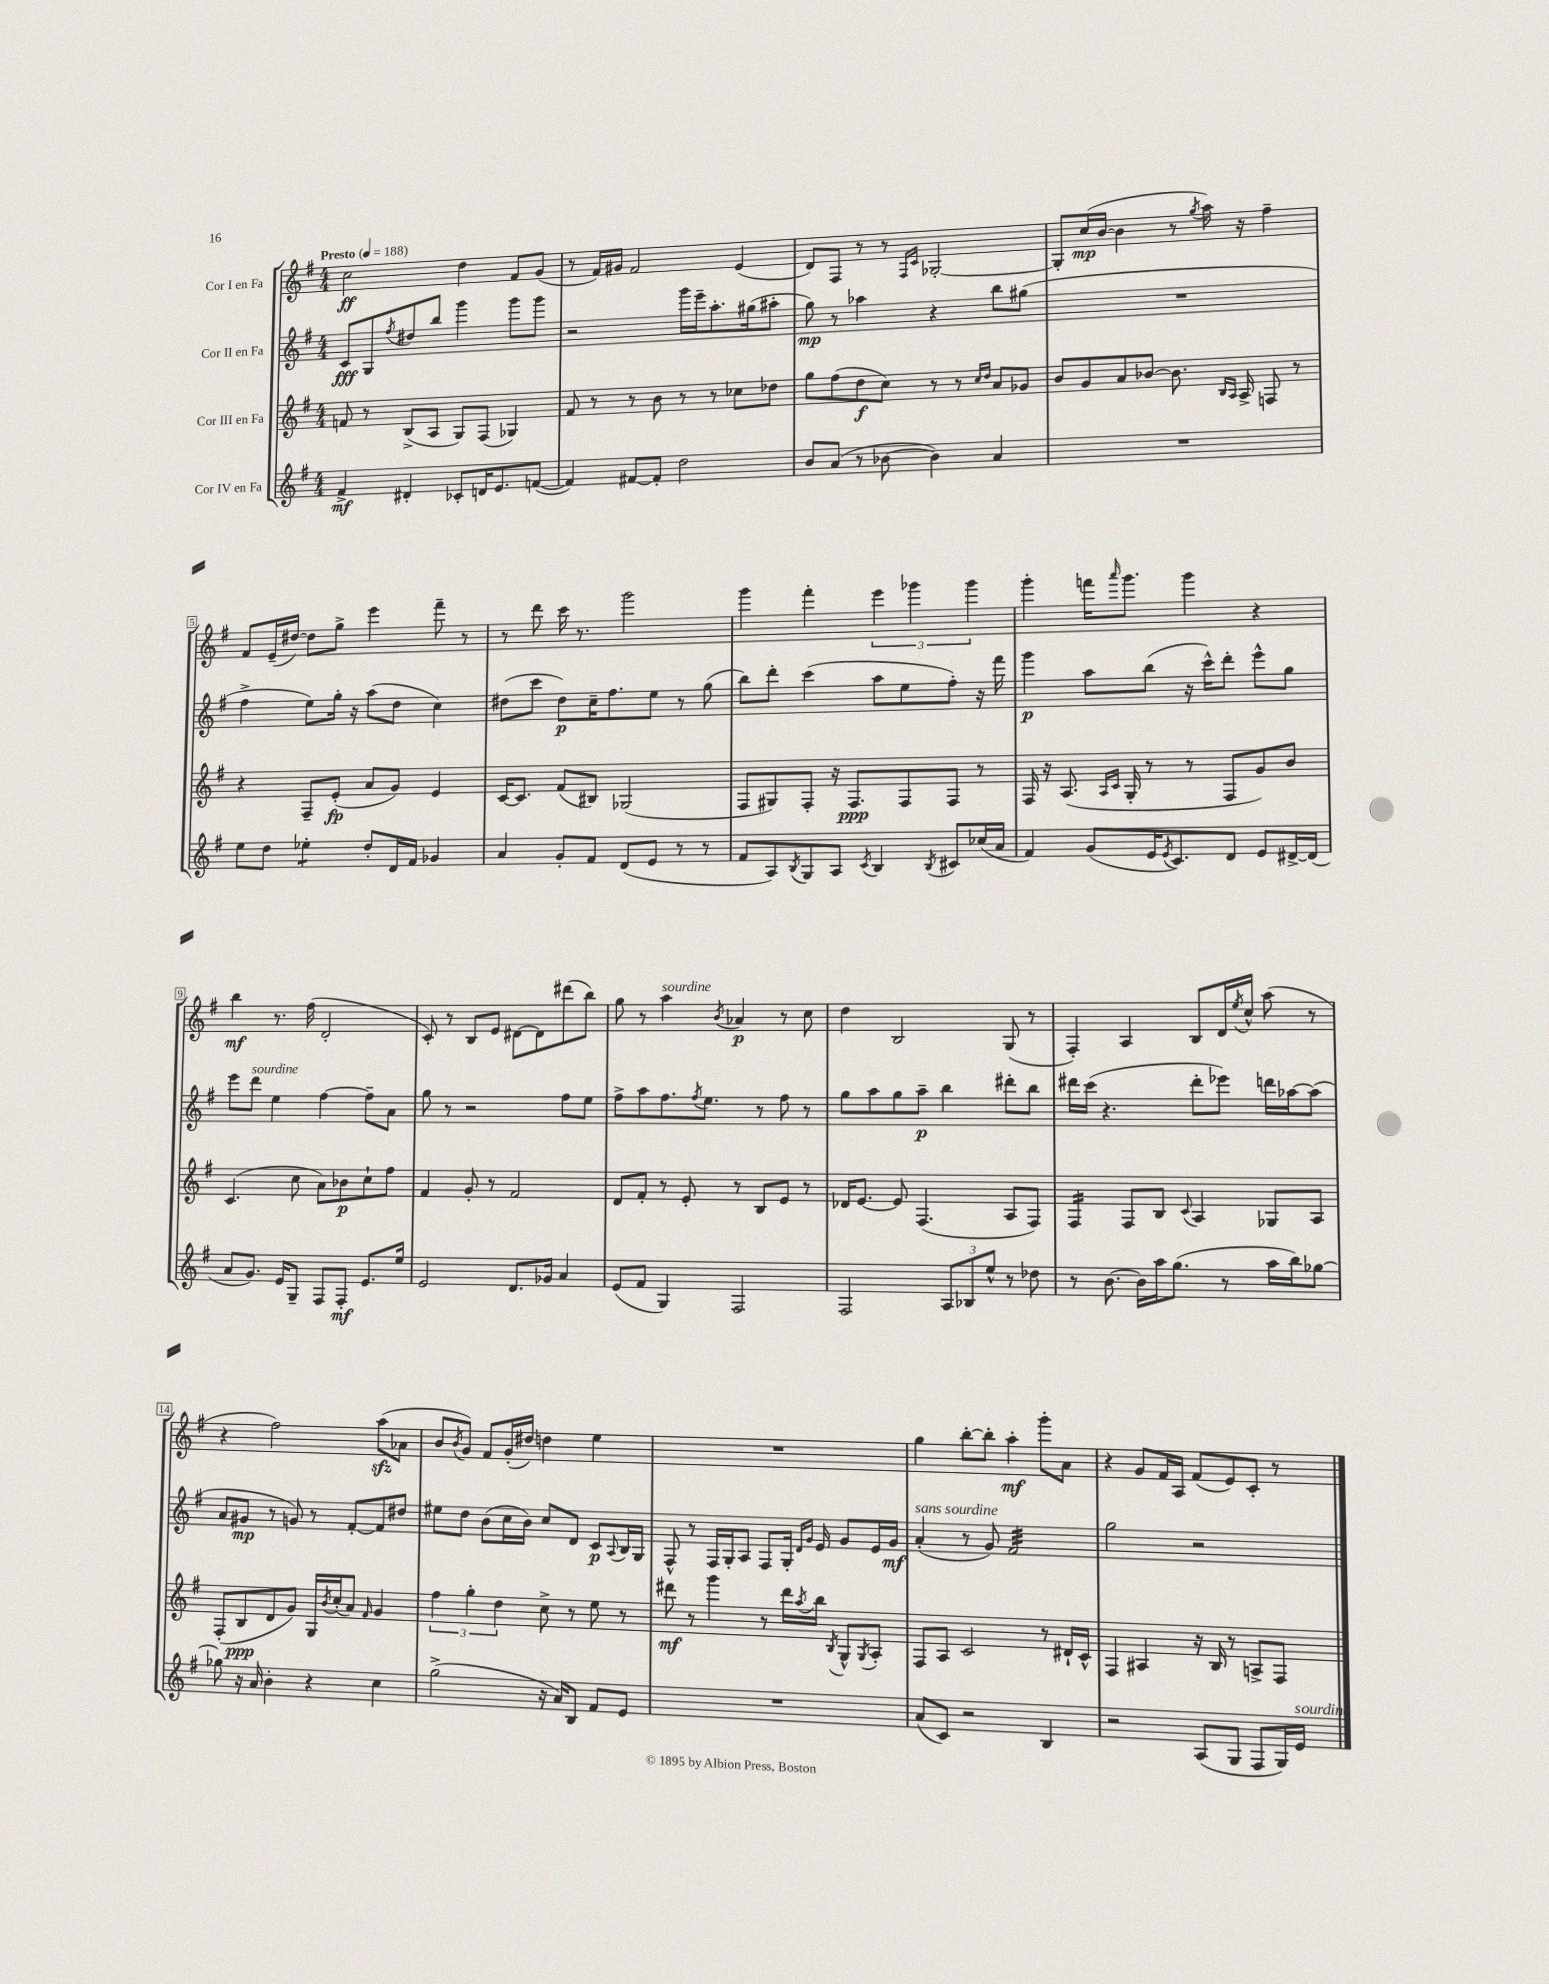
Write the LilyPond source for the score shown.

<<
\new StaffGroup <<
\new Staff = "s0" \with { instrumentName = "Cor I en Fa" } {
    \clef treble \key g \major \numericTimeSignature \time 4/4 \tempo "Presto" 4 = 188
    c''2\ff d''4 fis'8 g'8( |
    r8 fis'16) gis'16 fis'2 e'4( |
    d'8) fis8 r8 r8 \grace { fis16 c'16 } ges2~-. |
    ges8-. c''16\mp( b'16~ b'4 r8 \acciaccatura { g''8 } a''16) r16 fis''4-- |
    fis'8 e'16--( dis''16~) dis''8 g''8-> e'''4 fis'''8-- r8 |
    r8 d'''8 c'''16 r8. g'''2 |
    g'''4 fis'''4-. \tuplet 3/2 { e'''4 ges'''4 ges'''4 } |
    g'''4-. f'''16 \grace { a'''16 } g'''8. g'''4 r4 |
    b''4\mf r8. fis''16( d'2-. |
    c'8-.) r8 b8 e'8 dis'8~ dis'8 dis'''8( b''8) |
    g''8 r8 a''4^\markup { \italic "sourdine" } \acciaccatura { b'8 } aes'4\p r8 c''8 |
    d''4 b2 g8( r8 |
    fis4-.) a4 b8 d'16 \acciaccatura { e''8 } c''16-^ a''8( r8 |
    r4 fis''2) a''8\sfz( aes'8 |
    b'8 \acciaccatura { b'8 } g'8) fis'8 g'16-.( dis''16) d''4 e''4 |
    R1 |
    g''4 b''8~-. b''8-. a''4-.\mf g'''8-. a'8 |
    r4 g'8 fis'16 a16 fis'8( e'8) c'8-. r8 \bar "|." |
}
\new Staff = "s1" \with { instrumentName = "Cor II en Fa" } {
    \clef treble \key g \major \numericTimeSignature \time 4/4
    c'8\fff g8 \acciaccatura { fis''8 } dis''8 b''8 g'''4 g'''8 g'''8 |
    r2 g'''16 e'''16-- a''8.-. gis''16( ais''8-. |
    g''8\mp) r8 aes''4 r4 b''8 gis''8( |
    R1 |
    fis''4-> e''8) g''16-. r16 a''8( d''8 c''4) |
    dis''8( c'''8 dis''8\p) c''16-- fis''8. e''8 r8 g''8( |
    b''8) d'''8-. c'''4( a''8 e''8 fis''8-.) r16 fis'''16 |
    g'''4\p a''8 b''8( r16 c'''16-^) d'''8-. e'''8-^ g''8 |
    e'''8 d'''8^\markup { \italic "sourdine" } e''4 fis''4~ fis''8-- a'8 |
    g''8 r8 r2 fis''8 e''8 |
    fis''8-> a''8 fis''8. \acciaccatura { fis''8 } e''8. r8 fis''8 r8 |
    g''8 a''8 g''8 a''8--\p b''4 dis'''8-. b''8 |
    dis'''16 c'''16( r4. dis'''8-. ees'''8) d'''16 aes''16~ aes''8( |
    a'8 gis'8\mp r8 g'8) r8 fis'8~-. fis'8 dis''8 |
    eis''8 d''8 b'8( c''16 b'16) c''8 d'8 c'8\p \appoggiatura { a8 } b16 g16 |
    fis8-^ r8 fis16 g16-. a8 fis8 g16-. \grace { d'16 g'16 } e'16 g'8 e'16 g'16\mf |
    a'4-.^\markup { \italic "sans sourdine" }( r8 g'8) fis'2:32 |
    g''2 r2 \bar "|." |
}
\new Staff = "s2" \with { instrumentName = "Cor III en Fa" } {
    \clef treble \key g \major \numericTimeSignature \time 4/4
    f'8 r8 b8->( a8 g8) fis8( ges4) |
    fis'8 r8 r8 b'8 r8 r8 ces''8 des''8 |
    g''8 fis''8( d''8\f c''8) r8 r8 \grace { c''16 d''16 } a'8 ges'8 |
    b'8 g'8 a'8 bes'8~ bes'8. \grace { b16 a16 } a16-> f8 r8 |
    r4 fis8-- e'8-.\fp( a'8 g'8) e'4 |
    c'16~ c'8. fis'8( bis8) ges2( |
    fis8 gis8) fis8-. r16 fis8.\ppp fis8 fis8 r8 |
    fis16 r16 a8.( \grace { a16 c'16 } g16-. r8 r8 fis8 g'8) b'8 |
    c'4.( c''8 a'8) bes'8\p c''8-! fis''8 |
    fis'4 g'8-. r8 fis'2 |
    d'8 fis'8-. r8 e'8-. r8 b8 e'8 r8 |
    des'16 e'8.~ e'8 fis4.( a8 fis8) |
    fis4:16 fis8 b8 \appoggiatura { c'8 } a4 ges8 a8 |
    fis8-.( b8\ppp d'8 g'8) g16 \acciaccatura { b'8 } c''16-.( a'8) \grace { fis'16 } g'4 |
    \tuplet 3/2 { fis''4 g''4-. d''4 } c''8-> r8 e''8 r8 |
    dis'''8\mf r8 g'''4 r8 dis'''16 \acciaccatura { a''8 } b''16 \acciaccatura { b8 } g8-^ \acciaccatura { g8 } a8-. |
    fis8 a8 c'2 r8 dis'16-! c'16-^ |
    fis4 ais4 r16 b16 r8 a8-> fis8 \bar "|." |
}
\new Staff = "s3" \with { instrumentName = "Cor IV en Fa" } {
    \clef treble \key g \major \numericTimeSignature \time 4/4
    fis'4->\mf dis'4-. ces'8-. d'16 e'8. f'8~( |
    f'4) fis'8~ fis'8-. d''2 |
    b'8 a'8( r8 bes'8~ bes'4) a'4 |
    R1 |
    e''8 d''8 ees''4:8-. d''8-. d'16 fis'16 ges'4 |
    a'4 g'8-. fis'8 d'8( e'8 r8 r8 |
    fis'8 a8) \acciaccatura { b8 } g8 a8 \acciaccatura { c'8 } b4 \acciaccatura { b8 } cis'8 ces''16( a'16 |
    fis'4) g'8( e'16 \acciaccatura { e'8 } c'8.) d'8 e'8 dis'16~-> dis'16( |
    a'8 g'8.) e'16 g8-- fis8 fis8-.\mf e'8. e''16 |
    e'2 d'8. ges'16 a'4 |
    e'8( fis'8 g4) fis2 |
    fis2 \tuplet 3/2 { a8 bes8 e''8-^ } r8 des''8 |
    r8 b'8.~ b'16 a''16 g''8.( r8 a''16 b''16) ges''8~ |
    ges''8 r16 a'16 b'4-. r4 c''4 |
    g''2->( r16 a'16) b8 fis'8 e'8 |
    R1 |
    a'8( c'8) r2 b4 |
    r2 a8( g8 fis8 g16) e'16^\markup { \italic "sourdine" } \bar "|." |
}
>>
>>
\layout { \context { \Score \override BarNumber.stencil = #(make-stencil-boxer 0.1 0.3 ly:text-interface::print) } }
